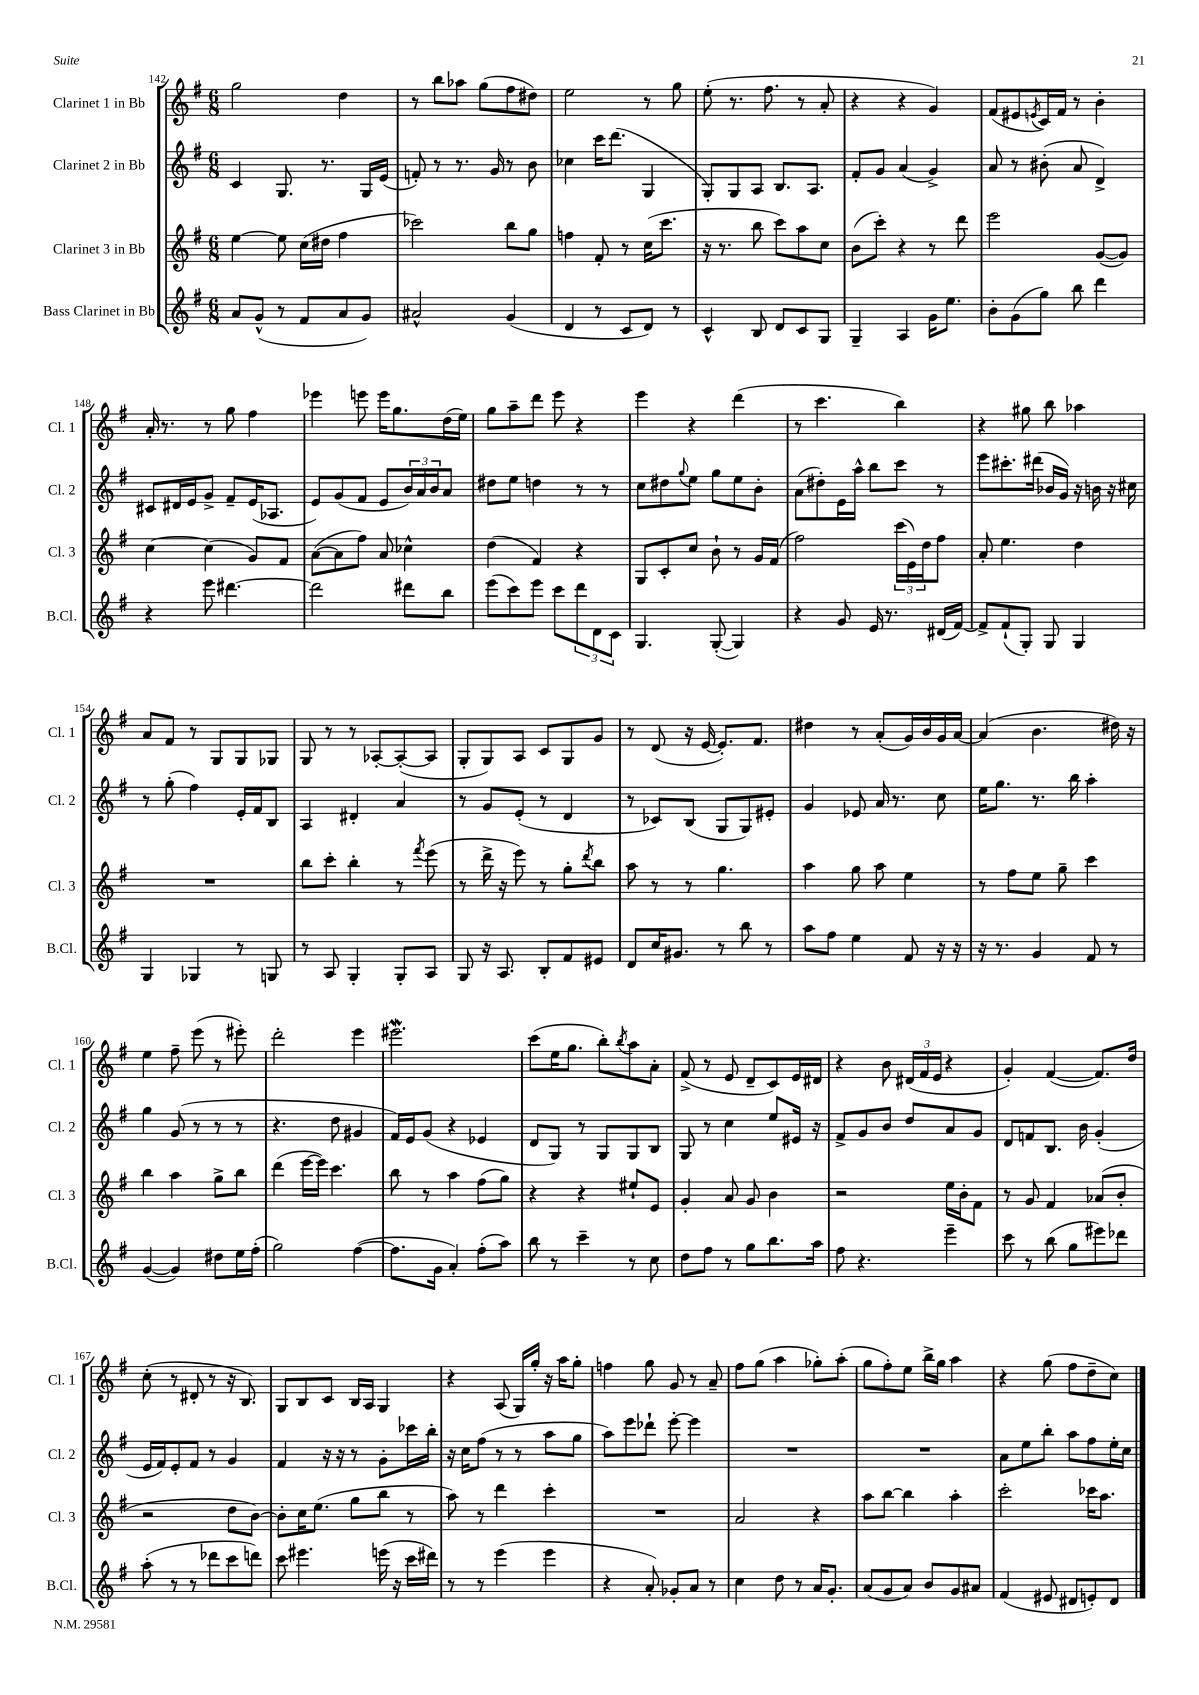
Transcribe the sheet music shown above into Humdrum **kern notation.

**kern	**kern	**kern	**kern
*part4	*part3	*part2	*part1
*staff4	*staff3	*staff2	*staff1
*I"Bass Clarinet in Bb	*I"Clarinet 3 in Bb	*I"Clarinet 2 in Bb	*I"Clarinet 1 in Bb
*I'B.Cl.	*I'Cl. 3	*I'Cl. 2	*I'Cl. 1
*clefG2	*clefG2	*clefG2	*clefG2
*k[f#]	*k[f#]	*k[f#]	*k[f#]
*M6/8	*M6/8	*M6/8	*M6/8
=142	=142	=142	=142
8a/L	[4ee\	4c/	2gg\
(8g^^/J	.	.	.
8r	8ee\]	8.G/	.
8f#/L	(16cc\LL	.	.
.	16dd#X\JJ	8.r	.
8a/	4ff#\	.	4dd\
8g/J)	.	16G/LL	.
.	.	(16e/JJ	.
=143	=143	=143	=143
2a#X^^/	2ccc-X\)	8fn'/)	8r
.	.	8r	8bb\L
.	.	8.r	8aa-X\J
.	.	.	(8gg\L
.	.	16g/	.
(4g/	8bb\L	8r	8ff#\
.	8gg\J	8b\	8dd#X\J)
=144	=144	=144	=144
4d/	4ffn\	4cc-X\	2ee\
8r	8f#'/	16ccc\KL	.
.	.	(8.ddd\J	.
8c/L	8r	.	.
8d/J)	(16cc\KL	4G/	8r
.	8.ccc\J	.	.
8r	.	.	8gg\
=145	=145	=145	=145
4c^^/	16r	8G'/L)	(8ee'\
.	8.r	.	.
.	.	8G/	8.r
8B/	8bb\	8A/J	.
.	.	.	8.ff#\
8d/L	8ccc\L)	8.B/L	.
8c/	8aa\	.	8r
.	.	8.A/J	.
8G/J	8cc\J	.	8a'/
=146	=146	=146	=146
4G~/	(8b\L	8f#'/L	4r
.	8ccc'\J)	8g/J	.
4A/	4r	(4a/	4r
16g\KL	8r	4g^/)	4g/)
8.ee\J	.	.	.
.	8ddd\	.	.
=147	=147	=147	=147
8b'\L	2eee\	8a/	(8f#/L
(8g\	.	8r	8e#X/
.	.	.	8qen/
8gg\J)	.	(8b#X'\	16c/L)
.	.	.	16f#/JJ
8bb\	.	8a/	8r
4ddd\	([8g/L	4d^/)	4b'\
.	8g/J])	.	.
!!LO:LB:g=z
=148	=148	=148	=148
4r	[4cc\	8c#X/L	16a'/
.	.	.	8.r
.	.	16d#X/L	.
.	.	16e/J	.
8eee\	(4cc\]	8g^/J	8r
[4.ddd#X\	.	8f#~/L	8gg\
.	8g/L)	(16e/K	4ff#\
.	.	8.A-X/J	.
.	8f#/J	.	.
=149	=149	=149	=149
2ddd#\]	([8a\L	8e/L)	4eee-X\
.	8a\]	(8g/	.
.	8ff#\J)	8f#/J	8eeen\
.	8a/	8e/L	16eee\KL
.	.	.	8.gg\
8ddd#X\L	4cc-X^^\	24b/L)	.
.	.	24a/	.
.	.	24b/J	.
8bb\J	.	8a/J	(16dd\L
.	.	.	16ee\JJ)
=150	=150	=150	=150
(8eee\L	(4dd\	8dd#X\L	8gg\L
8ccc\)	.	8ee\J	8aa~\
8eee\J	4f#/)	4ddn\	8ddd\J
8ccc\L	.	.	8eee\
12ddd\	4r	8r	4r
12d\	.	.	.
.	.	8r	.
12c\J	.	.	.
=151	=151	=151	=151
4.G/	8G/L	8cc\L	4eee\
.	8c'/	8dd#X\	.
.	.	8qqgg/	.
.	8cc/J	8ee\J	4r
([8G'/	8b`\	8gg\L	.
4G/])	8r	8ee\	(4ddd\
.	16g/LL	8b'\J	.
.	(16f#/JJ	.	.
=152	=152	=152	=152
4r	2ff#\)	(8a\L	8r
.	.	8dd#X'\)	4.ccc\
8g/	.	16e\L	.
.	.	16aa^^\JJ	.
16e/	.	8bb\L	.
8.r	.	.	.
.	(24ccc\LL	8ccc\J	4bb\)
.	24e\)	.	.
.	24dd\J	.	.
(16d#X/LL	8ff#\J	8r	.
[16f#/JJ)	.	.	.
=153	=153	=153	=153
8f#^/L]	8a'/	8eee\L	4r
(8f#`/	4.ee\	8.ccc#X'\	.
8G'/J)	.	.	8gg#X\
.	.	(16ddd#X\Jk	.
8G/	.	16b-X/LL	8bb\
.	.	16g/JJ)	.
4G/	4dd\	16r	4aa-X\
.	.	16bn\	.
.	.	16r	.
.	.	16cc#X\	.
!!LO:LB:g=z
=154	=154	=154	=154
4G/	2.r	8r	8a/L
.	.	(8gg'\	8f#/J
4G-X/	.	4ff#\)	8r
.	.	.	8G/L
8r	.	16e'/LL	8G/
.	.	16f#/J	.
8Gn/	.	8B/J	8G-X/J
=155	=155	=155	=155
8r	8bb\L	4A/	8G/
8A/	8ccc'\J	.	8r
4G'/	4bb'\	4d#X'/	8r
.	.	.	[8A-X'/L
8G'/L	8r	4a/	(8A-'/_
.	8qfff#/	.	.
8A/J	(8eee\	.	8A-/J]
=156	=156	=156	=156
8G/	8r	8r	8G'/L
16r	16ddd^\	8g/L	8G/)
8.A/	16r	.	.
.	8eee\)	(8e'/J	8A/J
8B'/L	8r	8r	8c/L
8f#/	8gg'\L	4d/	8G/
.	8qddd/	.	.
8e#X/J	8bb\J	.	8g/J
=157	=157	=157	=157
8d/L	8aa\	8r	8r
16cc/K	8r	8c-X/L)	(8d/
8.g#X/J	.	.	.
.	8r	(8B/J	16r
.	.	.	[16e/
8r	4.gg\	8G/L	8.e'/L])
8bb\	.	8G/)	.
.	.	.	8.f#/J
8r	.	8e#X'/J	.
=158	=158	=158	=158
8aa\L	4aa\	4g/	4dd#X\
8ff#\J	.	.	.
4ee\	8gg\	8e-X/	8r
.	8aa\	16a/	(8a'/L
.	.	8.r	.
8f#/	4ee\	.	16g/L)
.	.	.	16b/
16r	.	8cc\	16g/
16r	.	.	[16a/JJ
=159	=159	=159	=159
16r	8r	16ee\KL	(4a/]
8.r	.	8.gg\J	.
.	8ff#\L	.	.
4g/	8ee\J	8.r	4.b\
.	8gg~\	.	.
.	.	16bb\	.
8f#/	4ccc\	4aa'\	.
8r	.	.	16dd#X\)
.	.	.	16r
!!LO:LB:g=z
=160	=160	=160	=160
([4g/	4bb\	4gg\	4ee\
4g/])	4aa\	(8g/	8ff#~\
.	.	8r	(8eee\
8dd#X\L	8gg^\L	8r	8r
16ee\L	8bb\J	8r	8eee#X'\)
(16ff#'\JJ	.	.	.
=161	=161	=161	=161
2gg\)	(4ddd\	4.r	2ddd'\
.	[16eee\LL	.	.
.	16eee\JJ])	.	.
.	4.ccc\	8dd\	.
([4ff#\	.	4g#X/	4eee\
=162	=162	=162	=162
8.ff#\L]	8bb\	16f#/LL)	2.eee#XW\
.	.	16e/J	.
.	8r	(8g/J	.
16g\Jk	.	.	.
4a'/)	4aa\	4r	.
(8ff#'\L	(8ff#\L	4e-X/	.
8aa\J)	8gg\J)	.	.
=163	=163	=163	=163
8bb\	4r	8d/L	(8ccc\L
8r	.	8G/J)	16ee\K
.	.	.	8.gg\J
4ccc~\	4r	8r	.
.	.	8G/L	8bb'\L)
.	.	.	8qbb/
8r	8ee#X`/L	8G/	8aa\
8cc\	8e/J	8B/J	8a'\J
=164	=164	=164	=164
8dd\L	4g'/	8G/	(8f#^/
8ff#\J	.	8r	8r
8r	8a/	4cc\	8e/
8gg\L	8g/	.	8d~/L
8.bb\	4b\	8ee/L	8c/)
.	.	16e#X/Jk	16e/L
16aa\Jk	.	16r	16d#X/JJ
=165	=165	=165	=165
8ff#\	2r	8f#^/L	4r
4.r	.	8g/	.
.	.	8b/J	8b\
.	.	8dd/L	(24d#X/LL
.	.	.	24f#/
.	.	.	24e/JJ
4eee~\	16ee\LL	8a/	4r
.	16b'\J	.	.
.	8f#\J	8g/J	.
=166	=166	=166	=166
8ccc\	8r	8d/L	4g'/)
8r	8g/	8fn/	.
(8bb\	4f#/	8.B/J	([4f#/
8gg\L	.	.	.
.	.	16b\	.
8eee#X\)	(8a-X/L	(4g'/	8.f#/L])
8ddd-X\J	8b'/J	.	.
.	.	.	16dd/Jk
!!LO:LB:g=z
=167	=167	=167	=167
(8aa'\	2r	16e/LL	(8cc'\
.	.	16f#/J)	.
8r	.	8e'/	8r
8r	.	8f#/J	8d#X'/
8ddd-X\L	.	8r	8r
8ccc\	8dd\L	4g/	16r
.	.	.	8.B/)
8dddn\J)	[8b\J)	.	.
=168	=168	=168	=168
8ccc\	8b'\L]	4f#/	8G/L
4.eee#X\	16cc\K	.	8B/
.	(8.ee\J	.	.
.	.	16r	8c/J
.	.	16r	.
.	8gg\L	8r	16B/LL
.	.	.	16A/JJ
(16eeen\	8bb\J	8g'\L	4G/
16r	.	.	.
16ccc\LL	8r	16ccc-X\L	.
16ddd#X\JJ)	.	16bb'\JJ	.
=169	=169	=169	=169
8r	8aa\)	16r	4r
.	.	16cc\KL	.
8r	8r	(8ff#\J	.
(4eee\	4ddd\	8r	(8A/
.	.	8r	16G/LL)
.	.	.	16gg'/JJ
4eee\	4ccc'\	8aa\L	16r
.	.	.	16aa\KL
.	.	8gg\J	8gg'\J
=170	=170	=170	=170
4r	2.r	8aa\L)	4ffn\
.	.	8eee\	.
8a'/)	.	8ddd-X`\J	8gg\
8g-X'/L	.	[8eee'\	8g/
8a/J	.	4eee\]	8r
8r	.	.	8a~/
=171	=171	=171	=171
4cc\	2a/	2.r	8ff#\L
.	.	.	(8gg\J
8dd\	.	.	4aa\
8r	.	.	.
16a/KL	4r	.	8gg-X'\L)
8.g'/J	.	.	.
.	.	.	(8aa'\J
=172	=172	=172	=172
(8a/L	8aa\L	2.r	8gg\L
8g/	[8bb\J	.	8ff#'\)
8a/J)	4bb\]	.	8ee\J
8b/L	.	.	16bb^\LL
.	.	.	16gg\JJ
8g/	4aa'\	.	4aa\
8a#X/J	.	.	.
=173	=173	=173	=173
(4f#/	2ccc'\	8a\L	4r
.	.	8ee\	.
8e#X/	.	8bb'\J	(8gg\
8d#X/L	.	8aa\L	8ff#\L
8en'/)	16ccc-X\KL	8ff#\	8dd~\
.	8.aa\J	.	.
8d#/J	.	16ee'\L	8cc\J)
.	.	16cc\JJ	.
==	==	==	==
*-	*-	*-	*-
